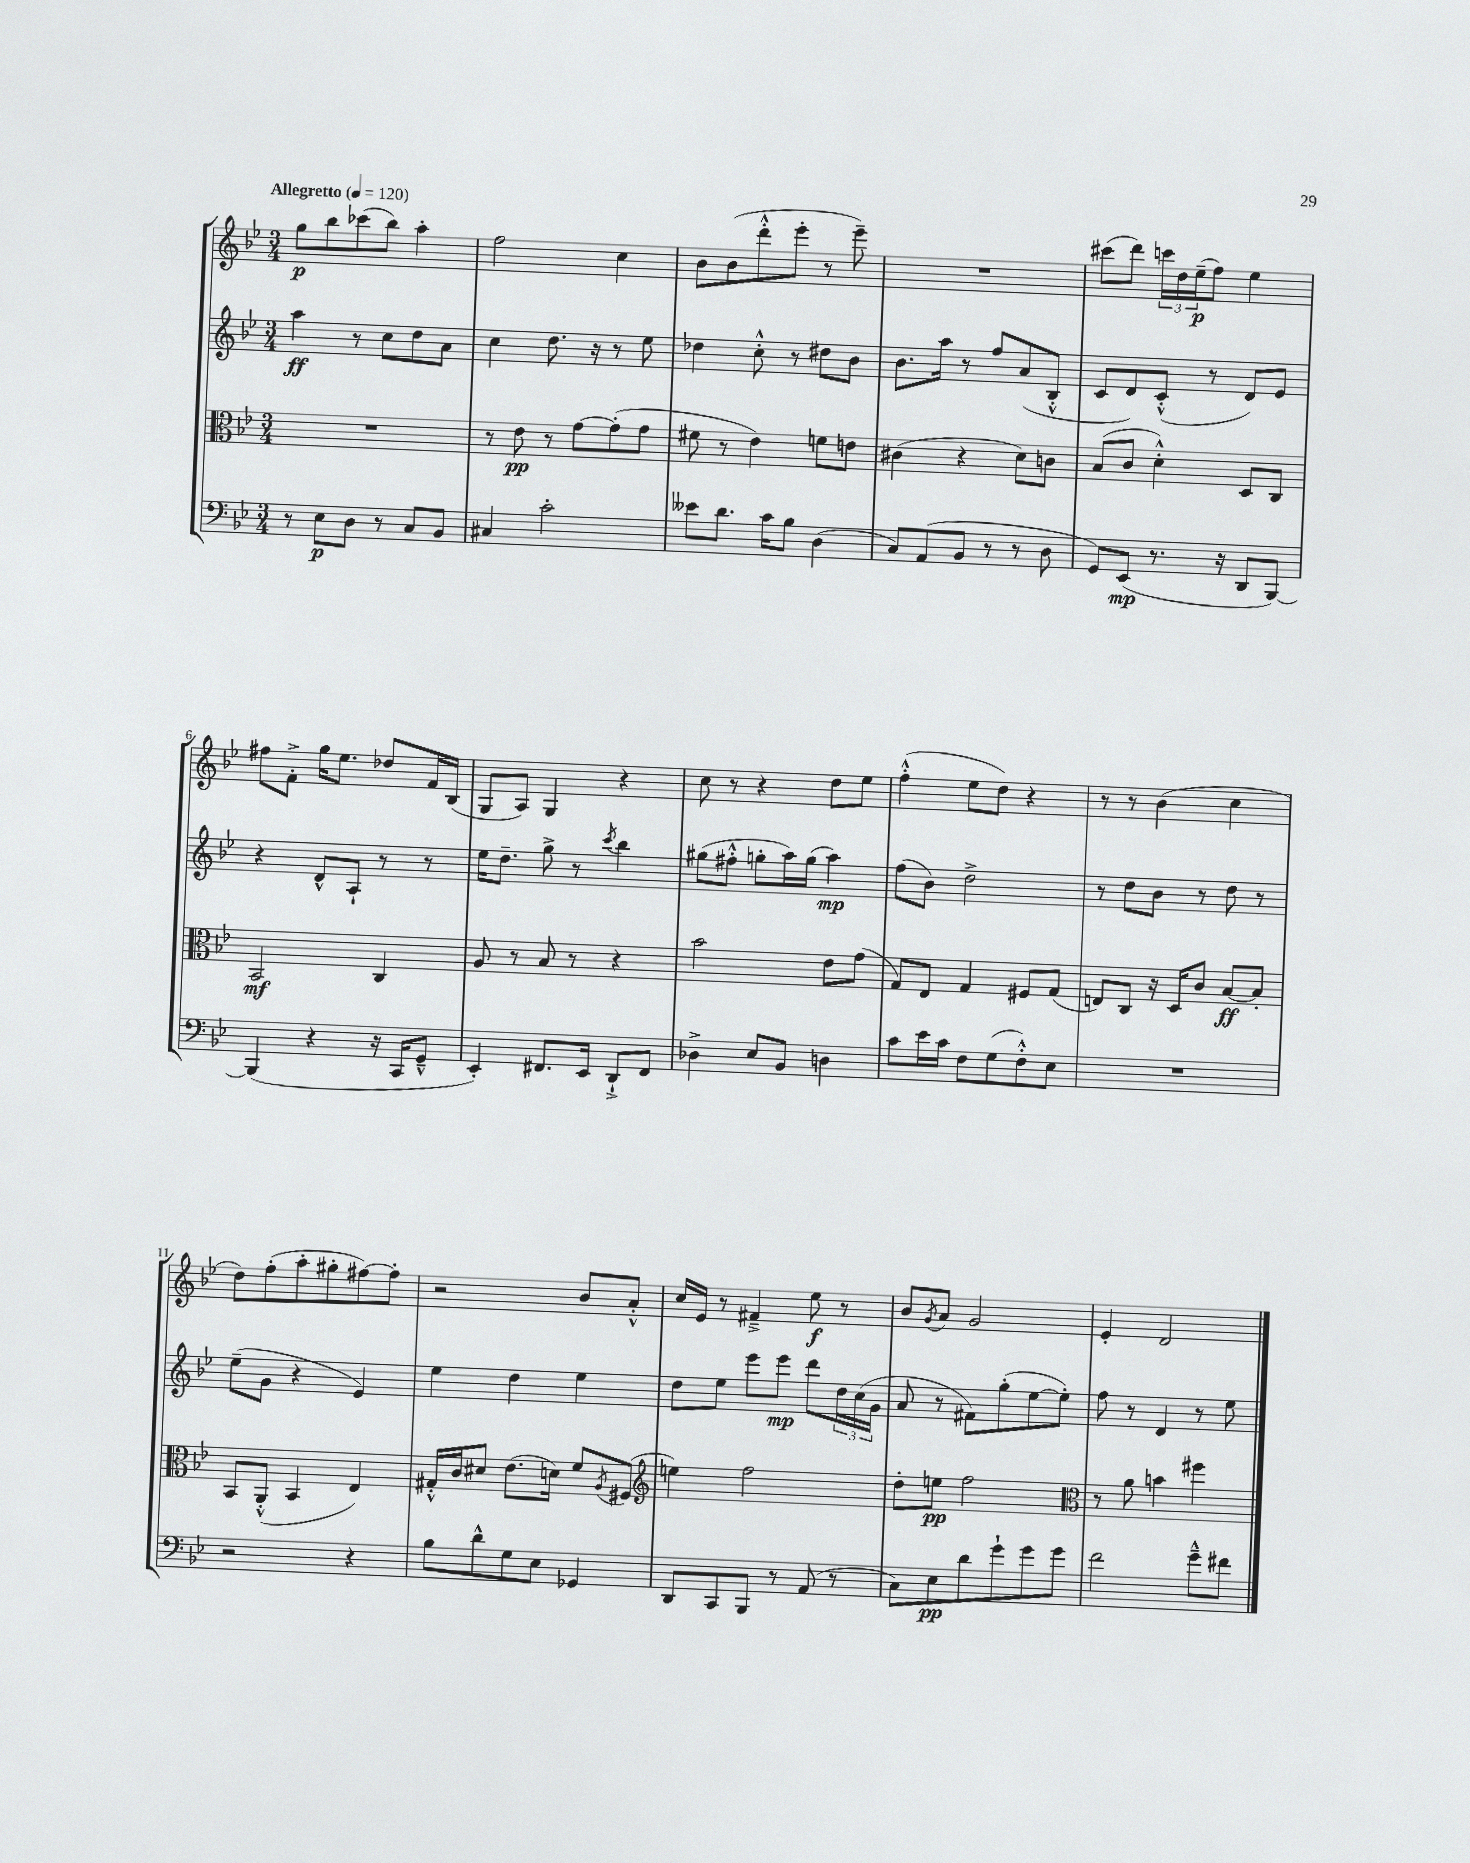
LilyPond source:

<<
\new StaffGroup <<
\new Staff = "s0" {
    \clef treble \key bes \major \numericTimeSignature \time 3/4 \tempo "Allegretto" 4 = 120
    g''8\p bes''8 ces'''8( bes''8) a''4-. |
    f''2 c''4 |
    bes'8 bes'8( d'''8-.-^ ees'''8-. r8 ees'''8--) |
    R2. |
    cis'''8( d'''8) \tuplet 3/2 { c'''16 d''16 ees''16--\p( } f''8) ees''4 |
    fis''8 f'8-.-> g''16 ees''8. des''8 f'16 bes16( |
    g8 a8) g4 r4 |
    c''8 r8 r4 d''8 ees''8 |
    f''4-.-^( ees''8 d''8) r4 |
    r8 r8 bes'4( c''4 |
    d''8) f''8-.( a''8-. gis''8-. fis''8~) fis''8-. |
    r2 bes'8 a'8-.-^ |
    c''16 ees'16 r8 fis'4---> ees''8\f r8 |
    bes'8 \acciaccatura { g'8 } a'8 g'2 |
    ees'4-. d'2 \bar "|." |
}
\new Staff = "s1" {
    \clef treble \key bes \major \numericTimeSignature \time 3/4
    a''4\ff r8 c''8 d''8 a'8 |
    c''4 d''8. r16 r8 ees''8 |
    des''4 c''8-.-^ r8 dis''8 bes'8 |
    bes'8. a''16 r8 f''8 a'8( bes8-.-^ |
    c'8 d'8) c'8-.-^( r8 d'8) ees'8 |
    r4 d'8-^ a8-! r8 r8 |
    ees''16 d''8.-- g''8-> r8 \acciaccatura { c'''8 } bes''4 |
    gis''8( fis''8-.-^ g''8-. a''16) g''16( a''4\mp) |
    f''8( bes'8) d''2-> |
    r8 d''8 bes'8 r8 d''8 r8 |
    ees''8--( g'8 r4 ees'4) |
    ees''4 d''4 ees''4 |
    d''8 ees''8 ees'''8 ees'''8\mp d'''8 \tuplet 3/2 { d''16 c''16( g'16 } |
    a'8 r8 fis'8) g''8-.( ees''8~ ees''8-.) |
    f''8 r8 d'4 r8 ees''8 \bar "|." |
}
\new Staff = "s2" {
    \clef alto \key bes \major \numericTimeSignature \time 3/4
    R2. |
    r8 ees'8\pp r8 g'8~ g'8-.( g'8 |
    fis'8 r8 ees'4) f'8 e'8 |
    cis'4( r4 d'8) c'8 |
    bes8( c'8 d'4-.-^) d8 c8 |
    bes,2\mf c4 |
    a8 r8 bes8 r8 r4 |
    bes'2 ees'8 g'8( |
    g8) ees8 g4 fis8 g8( |
    e8) c8 r16 d16 c'8 bes8~\ff bes8-. |
    bes,8 a,8-.-^( bes,4 ees4) |
    gis16-.-^ c'16 dis'8 ees'8.( d'16) f'8 \acciaccatura { a8 } fis8( |
    \clef treble e''4) f''2 |
    d''8-. e''8\pp f''2 |
    \clef alto r8 a'8 b'4 fis''4 \bar "|." |
}
\new Staff = "s3" {
    \clef bass \key bes \major \numericTimeSignature \time 3/4
    r8 ees8\p d8 r8 c8 bes,8 |
    cis4 c'2-. |
    eeses'8 d'8. c'16 bes8 d4( |
    c8) a,8( bes,8 r8 r8 d8 |
    g,8) ees,8\mp( r8. r16 d,8 bes,,8~) |
    bes,,4( r4 r16 c,16 g,8---^ |
    ees,4-.) fis,8. ees,16 d,8-!-> fis,8 |
    des4-> ees8 bes,8 d4 |
    c'8 ees'16 c'16 f8 g8( f8-.-^) ees8 |
    R2. |
    r2 r4 |
    bes8 d'8-^ g8 ees8 ges,4 |
    d,8 c,8 bes,,8 r8 a,8( r8 |
    c8) ees8\pp d'8 g'8-! g'8 g'8 |
    f'2 g'8---^ fis'8 \bar "|." |
}
>>
>>
